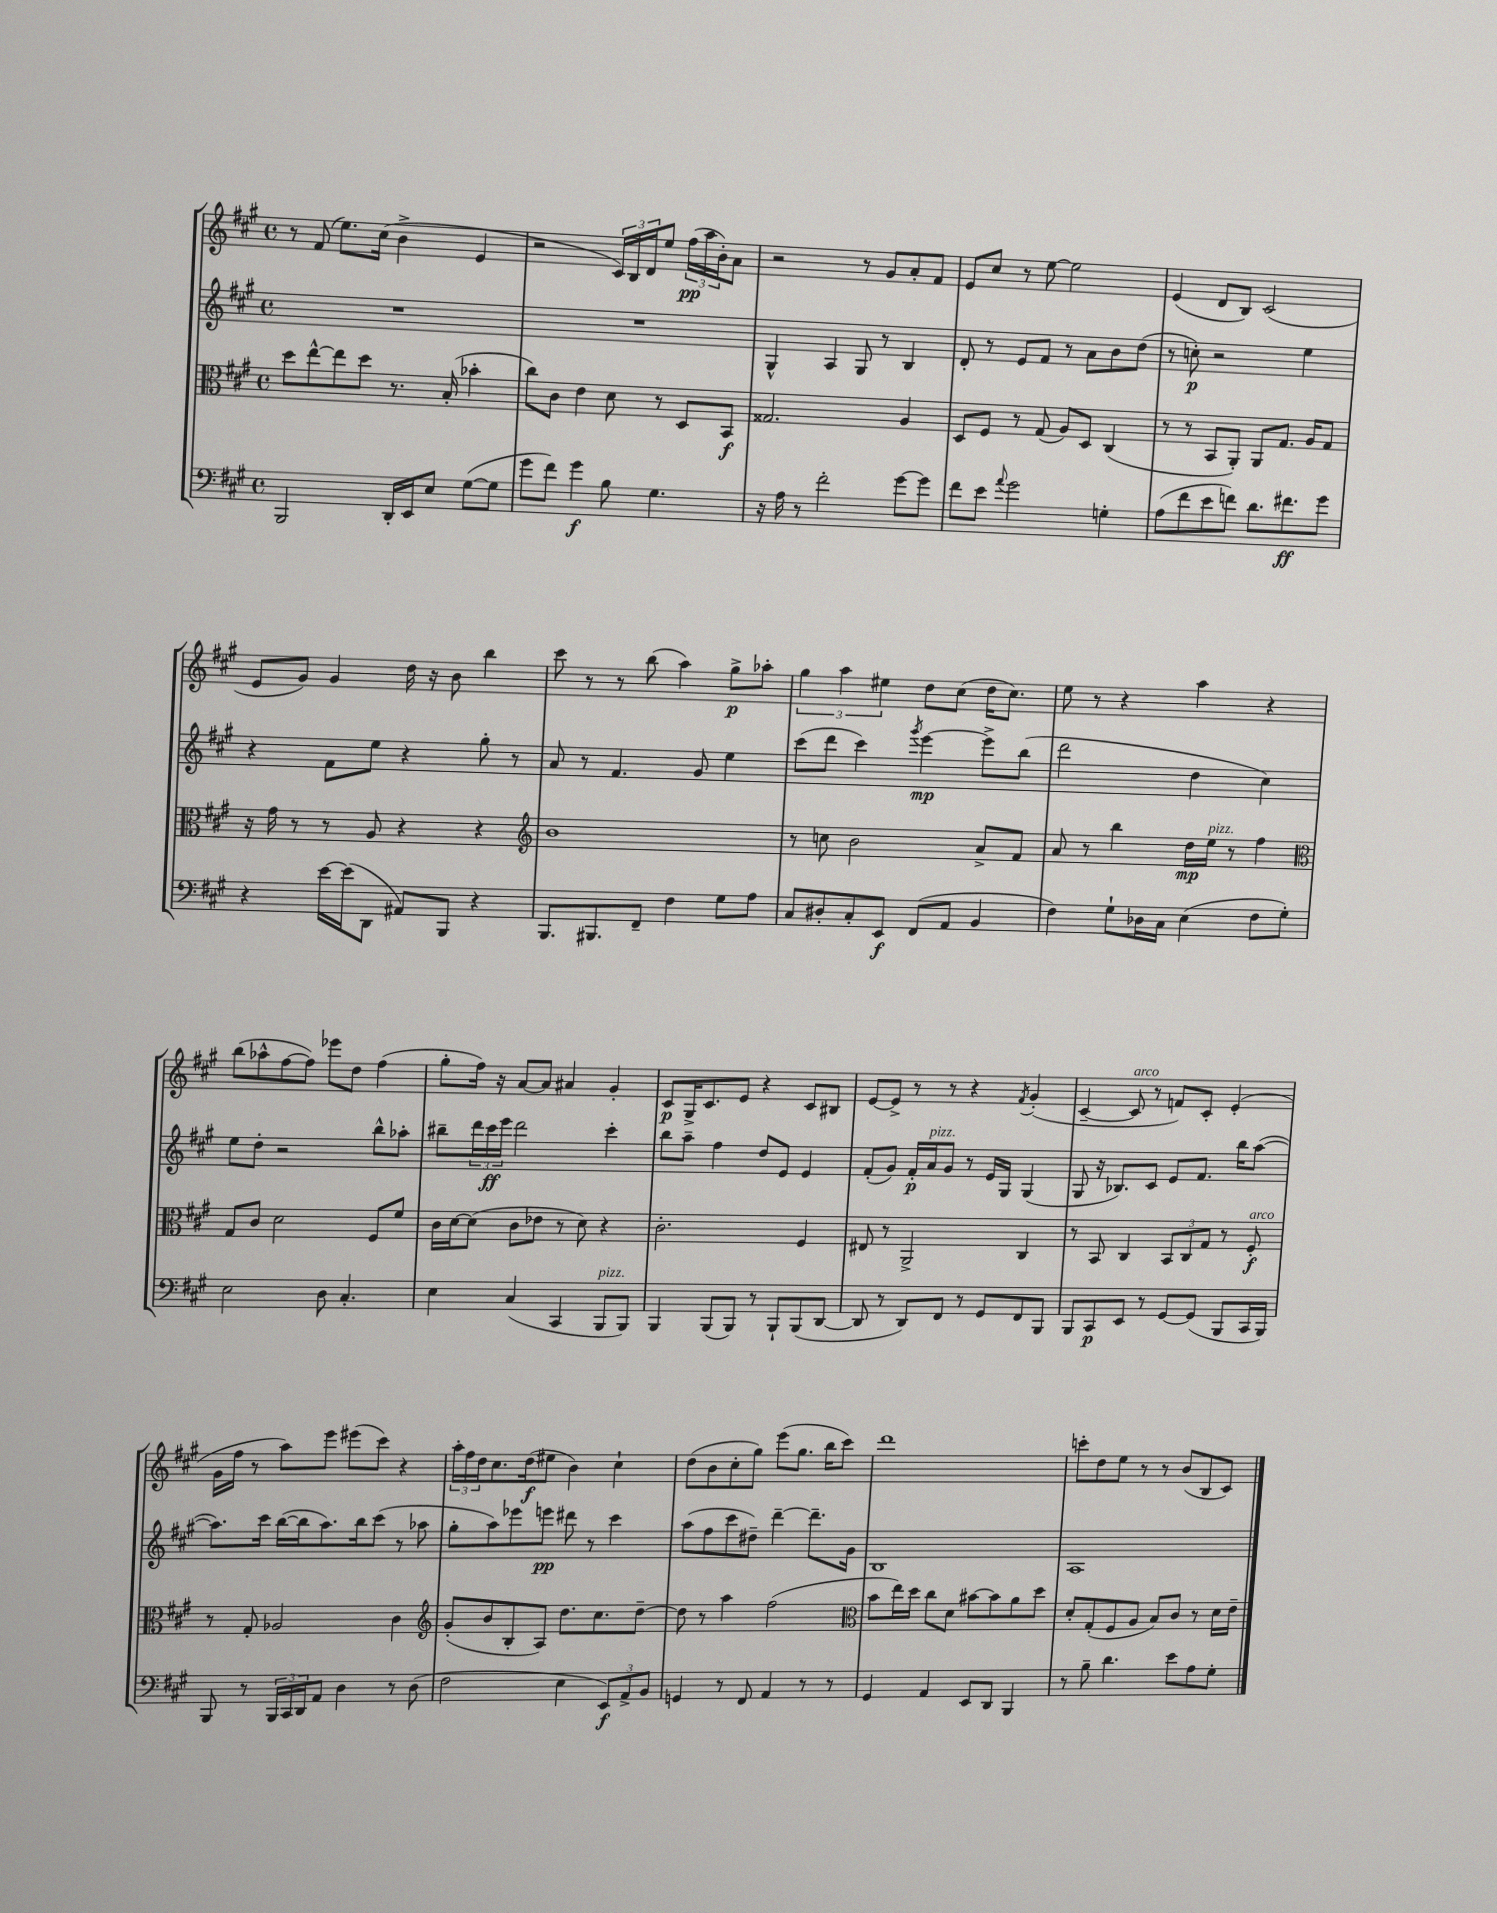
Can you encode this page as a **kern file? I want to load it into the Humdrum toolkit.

**kern	**kern	**kern	**kern
*staff4	*staff3	*staff2	*staff1
*clefF4	*clefC3	*clefG2	*clefG2
*k[f#c#g#]	*k[f#c#g#]	*k[f#c#g#]	*k[f#c#g#]
*M4/4	*M4/4	*M4/4	*M4/4
*met(c)	*met(c)	*met(c)	*met(c)
2BBB/	8dd\L	1r	8r
.	[8ee^^\	.	(8f#/
.	8ee\]	.	8.ee\L)
.	8dd\J	.	.
.	.	.	(16cc#\Jk
16DD'/LL	8.r	.	4b^\
16EE/J	.	.	.
8E/J	.	.	.
.	(16B'/	.	.
([8G#\L	4b-'\	.	4e/
8G#\]J	.	.	.
=	=	=	=
8g#\L	8cc#\L)	1r	2r
8f#\J)	8c#\J	.	.
4g#\	4e\	.	.
8B\	8d\	.	24c#/LL)
.	.	.	24B/
.	.	.	24d/J
4.G#\	8r	.	8ee/J
.	8D/L	.	(24ff#\LL
.	.	.	24aa\
.	.	.	24b'\J)
.	8BB/J	.	8a\J
=	=	=	=
16r	2.G##/	4G#^^/	2r
16A\	.	.	.
8r	.	.	.
2f#'\	.	4A/	.
.	.	8G#/	8r
.	.	8r	8g#/L
[8g#\L	4A/	4B/	8a'/
8g#\]J	.	.	8f#/J
=	=	=	=
8f#\L	8D/L	8d'/	8e/L
8e\J	8F#/J	8r	8cc#/J
8qqa/	.	.	.
2g#\	8r	8e/L	8r
.	(8G#/	8f#/J	[8ee\
.	8A/L)	8r	2ee\]
.	8D/J	8a\L	.
4G'\	(4C#/	8b\	.
.	.	(8dd\J	.
=	=	=	=
(8A\L	8r	8r	(4e/
8f#\	8r	8cc'\)	.
8e\	8BB/L	2r	8d/L
8f\J)	8AA'/J)	.	8B/J)
8.d\L	8AA/L	.	(2c#/
.	8.G#/J	.	.
8.f#\	.	.	.
.	.	4ee\	.
.	16A/LK	.	.
8g#\J	8G#/J	.	.
=	=	=	=
4r	16r	4r	8e/L
.	16g#\	.	.
.	8r	.	8g#/J)
[16e\LL	8r	8f#\L	4g#/
(16e\]J	.	.	.
8DD\J	8A/	8ee\J	.
8AA#/L)	4r	4r	16dd\
.	.	.	16r
8BBB/J	.	.	8b\
4r	4r	8gg#'\	4bb\
.	.	8r	.
=	=	=	=
*	*clefG2	*	*
8.BBB/L	1b	8a/	8ccc#\
.	.	8r	8r
8.BBB#/	.	.	.
.	.	4.f#/	8r
8FF#~/J	.	.	(8bb\
4F#\	.	.	4aa\)
.	.	8g#/	.
8G#\L	.	4ee\	8gg#^\L
8A\J	.	.	8aa-'\J
=	=	=	=
8C#/L	8r	(8ccc#\L	6gg#\
8D#'/	8cc\	8ddd\J	.
.	.	.	6aa\
8C#'/	2b\	4ccc#\)	.
.	.	.	6ee#\
8EE/J	.	.	.
.	.	8qggg#/	.
(8FF#/L	.	[4eee\	8dd\L
8AA/J	.	.	(8cc#\J
4BB/	8a^/L	8eee^\]L	16dd\LK
.	.	.	8.cc#\J)
.	8f#/J	(8bb\J	.
=	=	=	=
4F#\)	8a/	2ddd\	8ee\
.	8r	.	8r
8G#`\L	4bb\	.	4r
16D-\L	.	.	.
16C#\JJ	.	.	.
(4E\	16dd\LL	4dd\	4aa\
.	16ee\JJ	.	.
.	8r	.	.
8F#\L	4ff#\	4cc#\)	4r
8G#'\J)	.	.	.
=	=	=	=
*	*clefC3	*	*
2E\	8G#/L	8ee\L	(8bb\L
.	8c#/J	8dd'\J	8aa-^^\
.	2d\	2r	[8ff#\
.	.	.	8ff#\]J)
8D\	.	.	8eee-\L
4.C#'/	.	.	8dd\J
.	8F#/L	8bb^^\L	(4ff#\
.	8f#/J	8aa-'\J	.
=	=	=	=
4E\	16c#\LL	8bb#~\L	8gg#'\L
.	[16d\J	.	.
.	(8d\]J	24ddd\L	16ff#\Jk)
.	.	24ccc#\	.
.	.	.	16r
.	.	24eee\JJ	.
(4C#/	8c#\L	2ddd\	[8a/L
.	8e-\J	.	8a/]J
4CC#/	8r	.	4a#/
.	8d\)	.	.
8BBB/L	4r	4ccc#'\	4g#'/
8BBB/J)	.	.	.
=	=	=	=
4BBB/	2.c#'\	8bb\L	8c#/L
.	.	8aa~\J	16G#^/K
.	.	.	8.c#/
(8BBB/L	.	4ff#\	.
8BBB/J)	.	.	8e/J
8r	.	8dd/L	4r
8BBB`/L	.	8e/J	.
(8BBB/	4F#/	4e/	8c#/L
[8DD/J	.	.	8B#/J
=	=	=	=
8DD/]	8E#/	(8f#'/L	[8e/L
8r	8r	8g#/J)	8e^/]J
8DD/L)	2AA^/	16f#'/LL	8r
.	.	16a/J	.
8FF#/J	.	8g#/J	8r
8r	.	8r	4r
8GG#/L	.	16e/LL	.
.	.	16G#/JJ	.
.	.	.	8qf#/
8FF#/	4C#/	(4G#/	(4g#'/
8BBB/J	.	.	.
=	=	=	=
8BBB/L	8r	8G#/	[4c#~/
8CC#/	8BB/	16r	.
.	.	8.B-/L)	.
8EE/J	4C#/	.	8c#/]
8r	.	8c#/J	8r
[8GG#/L	12BB/L	8e/L	8f/L)
.	12C#/	.	.
(8GG#/]J	.	8.f#/J	8c#'/J
.	12G#/J	.	.
8BBB/L	8r	.	(4e'/
.	.	16bb\LK	.
16CC#/L	8F#'/	([8aa\J	.
16BBB/JJ)	.	.	.
=	=	=	=
8BBB/	8r	8.aa\]L)	16g#\LL
.	.	.	16ff#\JJ
8r	8G#'/	.	8r
.	.	16ccc#\Jk	.
24BBB/LL	2A-/	([16bb\LL	8aa\L)
24CC#/	.	.	.
.	.	16bb\]J	.
24DD/J	.	.	.
8AA/J	.	8.aa\)	8eee\J
4D\	.	.	(8eee#\L
.	.	16bb\k	.
.	.	(8ccc#\J	8ccc#\J)
8r	4c#\	8r	4r
(8D\	.	8aa-\	.
=	=	=	=
*	*clefG2	*	*
2F#\	(8g#'/L	8gg#'\L	24aa'\LL
.	.	.	24ff#\
.	.	.	24dd\J
.	8b/	8aa\)	8.cc#\
.	8B'/	8eee-\	.
.	.	.	(16dd\k
.	8A/J)	8eee\J	8ee#\J
4E\	8.dd\L	8ddd#\	4b\)
.	.	8r	.
.	8.cc#\	.	.
12EE/L)	.	4ccc#\	4cc#`\
12AA^/	.	.	.
.	[8dd~\J	.	.
12BB/J	.	.	.
=	=	=	=
4GG/	8dd\]	(8aa\L	(8dd\L
.	8r	8ff#\	8b\
8r	4aa\	8ccc#\	8cc#'\
8FF#/	.	8dd#~\J)	8gg#\J)
4AA/	(2ff#\	[4ddd~\	(8eee\L
.	.	.	8.gg#\J
8r	.	8.ddd~\]L	.
.	.	.	16bb\LK
8r	.	.	8ccc#\J)
.	.	16g#\Jk	.
=	=	=	=
*	*clefC3	*	*
4GG#/	8b\L	1B	1ddd
.	16ee\L)	.	.
.	16dd\JJ	.	.
4AA/	8cc#\L	.	.
.	8d\J	.	.
8EE/L	[8b#\L	.	.
8DD/J	8b#\]	.	.
4BBB/	8a\	.	.
.	8dd\J	.	.
=	=	=	=
8r	8d'/L	1A	8ccc'\L
8B~\	(8G#'/	.	8dd\
4.d\	8F#/	.	8ee\J
.	8A/J	.	8r
.	8B/L)	.	8r
8e\L	8c#/J	.	(8b/L
8A\	8r	.	8B/
8G#'\J	16d\LL	.	8c#/J)
.	16e~\JJ	.	.
==	==	==	==
*-	*-	*-	*-
